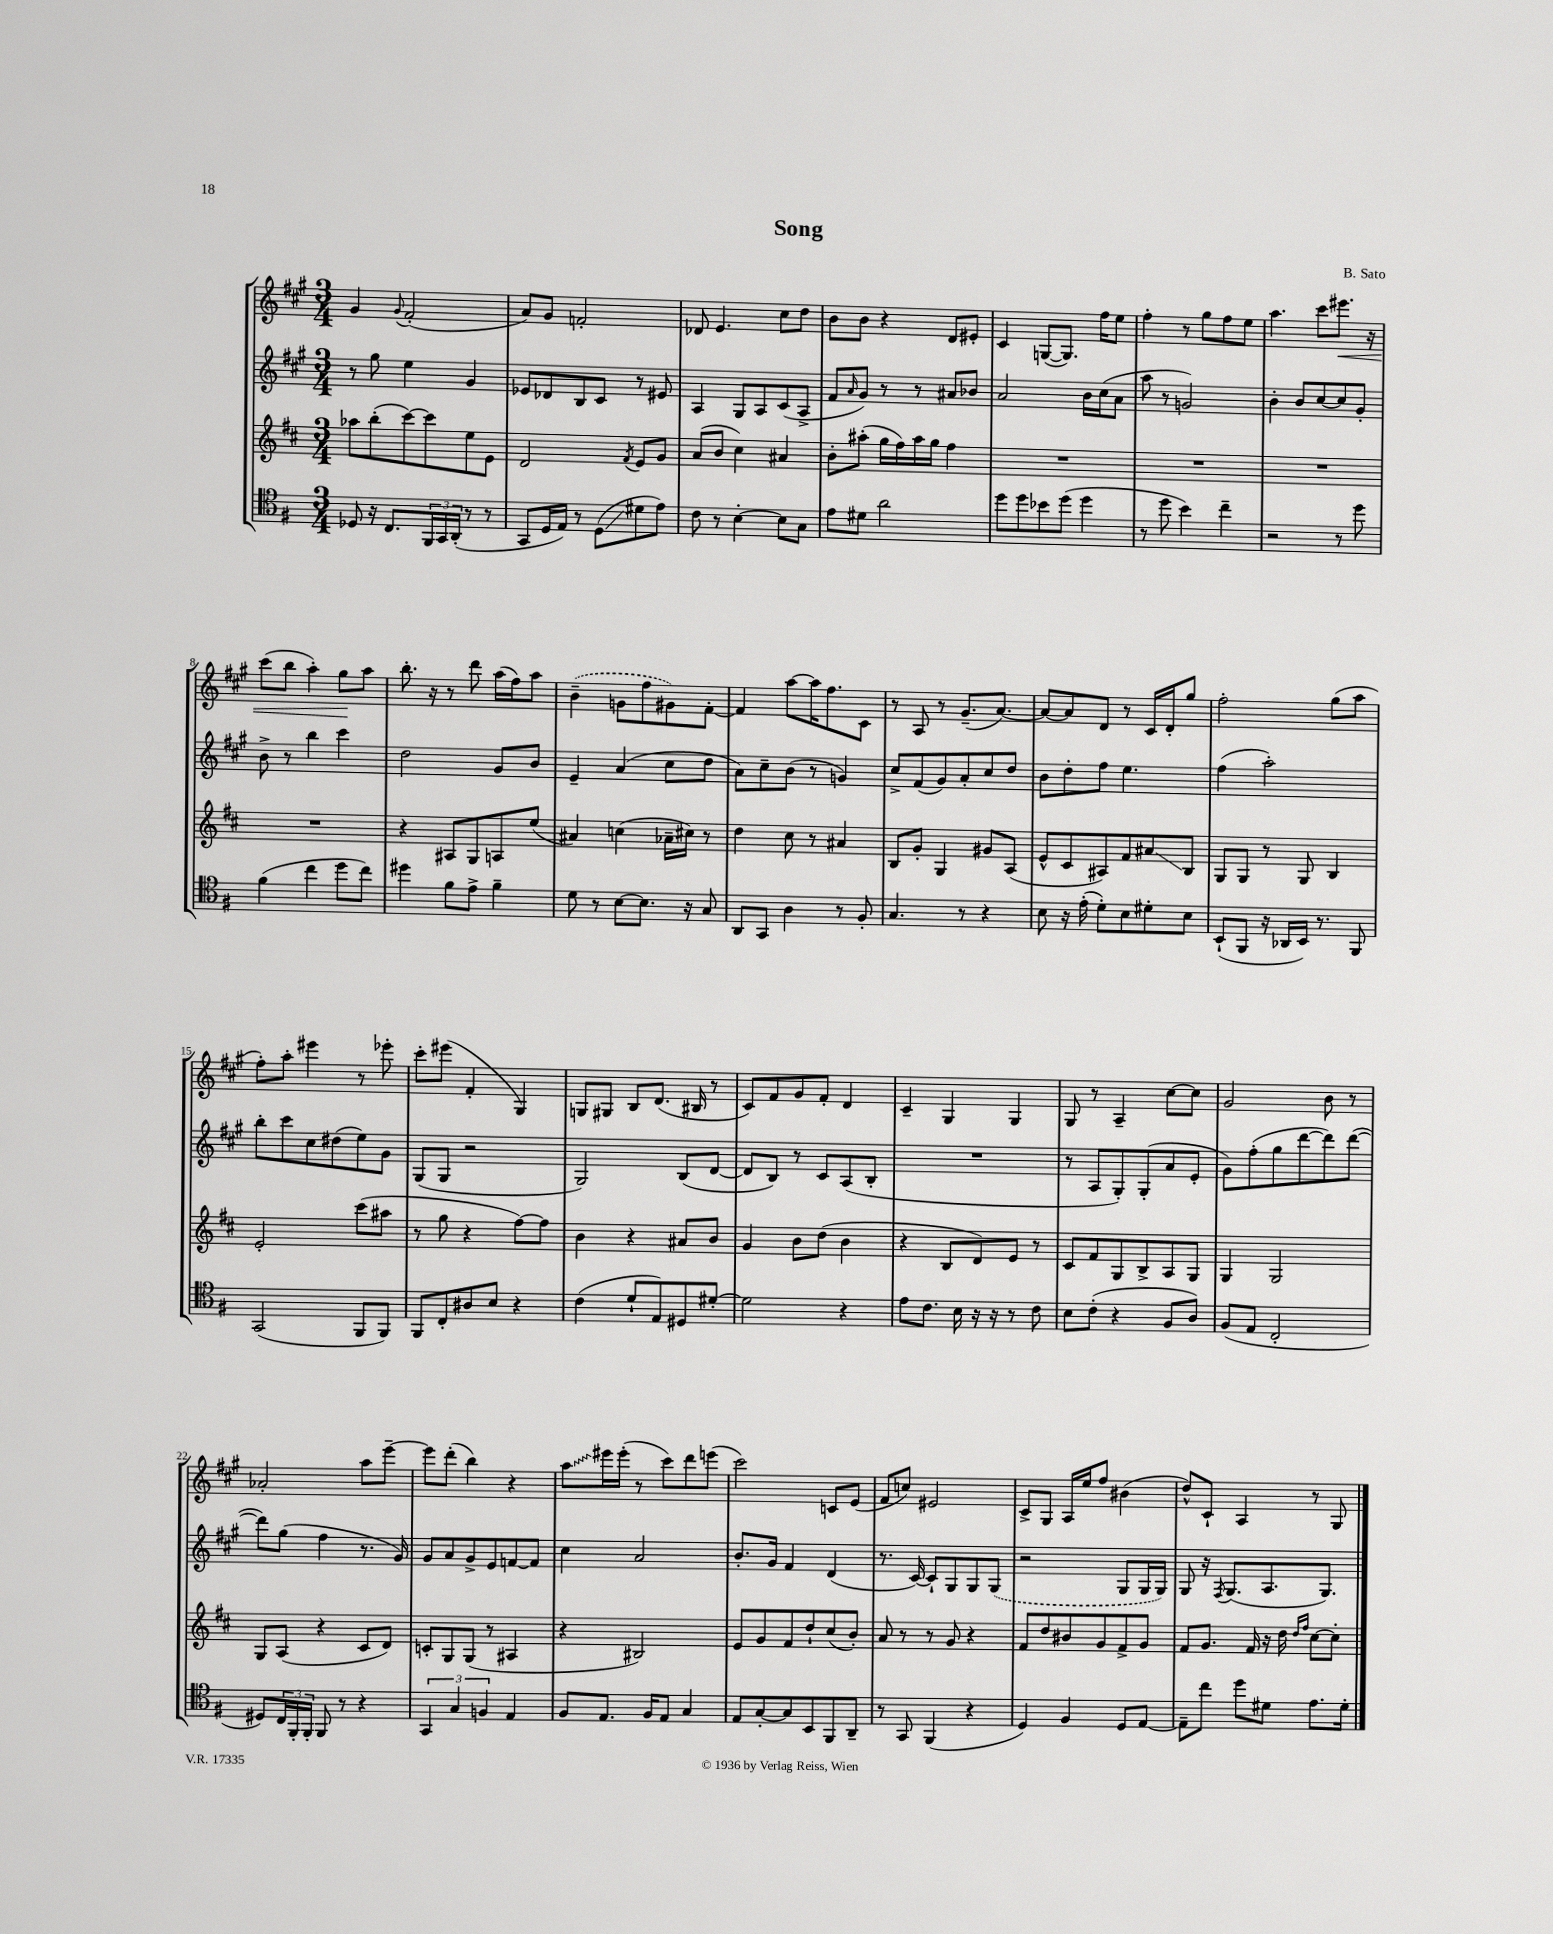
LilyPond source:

\header { title = "Song" composer = "B. Sato" }
<<
\new StaffGroup <<
\new Staff = "s0" {
    \clef treble \key a \major \numericTimeSignature \time 3/4
    gis'4 \appoggiatura { gis'8 } fis'2-.( |
    a'8) gis'8 f'2-. |
    des'8 e'4. cis''8 d''8 |
    b'8 b'8 r4 d'8 eis'8-. |
    cis'4 g8~( g8.) fis''16 e''8 |
    fis''4-. r8 gis''8 fis''8 e''8 |
    a''4. cis'''8 eis'''8.\< r16 |
    cis'''8( b''8 a''4-.) gis''8\! a''8 |
    b''8.-. r16 r8 d'''8 a''16( fis''16) a''8 |
    \once \slurDashed b'4--( g'8 fis''8 gis'8) fis'8~-. |
    fis'4 a''8~ a''16 fis''8. cis'8 |
    r8 a8 r8 gis'8.--( a'8.~) |
    a'8~ a'8 d'8 r8 cis'16 d'16-. gis''8 |
    fis''2-. gis''8( a''8 |
    fis''8-.) a''8-. eis'''4 r8 ees'''8-. |
    cis'''8-. eis'''8( fis'4-. gis4) |
    g8 gis8 b8 d'8.( bis16 r8 |
    cis'8) fis'8 gis'8 fis'8-. d'4 |
    cis'4-- gis4 gis4 |
    gis8 r8 a4-- cis''8~ cis''8 |
    gis'2 b'8 r8 |
    aes'2-. a''8 e'''8~-- |
    e'''8 d'''8-.( b''4) r4 |
    \once \override Glissando.style = #'zigzag a''8\glissando eis'''16 eis'''16-.( r8 cis'''8) d'''8 e'''8( |
    cis'''2) c'8 e'8( |
    fis'8 c''8) eis'2 |
    cis'8-> gis8 a16 e''16 fis''8 bis'4( |
    d''8-^) cis'8-! a4 r8 gis8 \bar "|." |
}
\new Staff = "s1" {
    \clef treble \key a \major \numericTimeSignature \time 3/4
    r8 gis''8 e''4 gis'4 |
    ees'8 des'8 b8 cis'8 r8 eis'8 |
    a4 gis8 a8 cis'8( a8-> |
    fis'8 \grace { a'16 } gis'8) r8 r8 ais'8 bes'8 |
    a'2 b'16 cis''16( a'8 |
    a''8 r8 g'2) |
    b'4-. b'8 cis''8~ cis''8 gis'8-. |
    b'8-> r8 b''4 cis'''4 |
    d''2 gis'8 b'8 |
    e'4-- a'4( cis''8 d''8 |
    a'8) cis''8-- b'8( r8 g'4) |
    cis''8-> fis'8( gis'8) a'8-. cis''8 d''8 |
    b'8 d''8-. fis''8 e''4. |
    fis''4( a''2-.) |
    b''8-. cis'''8 cis''8 dis''8( e''8) gis'8 |
    gis8( gis8 r2 |
    gis2) b8( d'8~ |
    d'8 b8) r8 cis'8 a8( b8-. |
    R2. |
    r8 a8 gis8-.) gis8-.( a'8 e'8-. |
    gis'8) fis''8-.( gis''8 d'''8~ d'''8) d'''8~( |
    d'''8) gis''8( fis''4 r8. gis'16) |
    gis'8 a'8 gis'8-> e'8 f'8~ f'8 |
    cis''4 a'2 |
    b'8.-. gis'16 fis'4 d'4( |
    r8. cis'16~) cis'8-! gis8 gis8 \once \slurDashed gis8( |
    r2 gis8 gis16 gis16) |
    gis8 r16 \acciaccatura { fis8 } gis8.( a8. gis8.) \bar "|." |
}
\new Staff = "s2" {
    \clef treble \key d \major \numericTimeSignature \time 3/4
    aes''8 b''8-.( cis'''8~) cis'''8 e''8 e'8 |
    d'2 \acciaccatura { fis'8 } e'8 g'8 |
    a'8( b'8 cis''4) ais'4 |
    b'8-. ais''8-.( g''16 fis''16) ais''16 g''16 fis''4 |
    R2. |
    R2. |
    R2. |
    R2. |
    r4 ais8 g8 a8 e''8( |
    ais'4) c''4( aes'16-- cis''16) r8 |
    d''4 cis''8 r8 ais'4 |
    b8 g'8-. g4 gis'8 a8( |
    e'8-^ cis'8 ais8) fis'8 ais'8\glissando b8 |
    g8 g8 r8 g8 b4 |
    e'2-. cis'''8( ais''8 |
    r8 g''8 r4 fis''8~) fis''8 |
    b'4 r4 ais'8 b'8 |
    g'4 b'8 d''8( b'4 |
    r4 b8 d'8) e'8 r8 |
    cis'8 fis'8 g8 b8-> a8 g8 |
    g4 g2 |
    g8 a8( r4 cis'8 d'8) |
    c'8-. g8 g8( r8 ais4 |
    r4 bis2) |
    e'8 g'8 fis'8 d''8-! cis''8( b'8-.) |
    a'8 r8 r8 g'8 r4 |
    fis'8 d''8 bis'8 g'8 fis'8-> g'8 |
    fis'8 g'8. fis'16 r16 d''16 \grace { d''16 fis''16 } cis''8~ cis''8-. \bar "|." |
}
\new Staff = "s3" {
    \clef tenor \key g \major \numericTimeSignature \time 3/4
    des8 r16 c8. \tuplet 3/2 { fis,16 g,16 a,16-.( } r8 r8 |
    g,8 d16 e16) r8 d8\glissando( dis'8 e'8) |
    c'8 r8 b4~-. b8 g8 |
    e'8 dis'8 a'2 |
    d''8 d''8 bes'8 d''8( d''4 |
    r8 d''8 b'4) c''4-- |
    r2 r8 d''8 |
    fis'4( c''4 d''8 c''8) |
    dis''4 fis'8 e'8-> fis'4-- |
    d'8 r8 b8~ b8. r16 g8 |
    a,8 g,8 a4 r8 fis8-. |
    g4. r8 r4 |
    b8 r16 e'16-.( d'8-.) b8 dis'8-. b8 |
    b,8-!( fis,8 r16 aes,16 b,16) r8. fis,8 |
    g,2( fis,8 fis,8) |
    fis,8 c8-. ais8 b8 r4 |
    c'4( d'8-! e8) dis8 dis'8~-. |
    dis'2 r4 |
    e'8 c'8. b16 r16 r16 r8 c'8 |
    b8 c'8-.( r4 fis8 a8) |
    fis8( e8 c2-. |
    dis8) \tuplet 3/2 { c16 fis,16-. fis,16-. } fis,8 r8 r4 |
    \tuplet 3/2 { g,4 g4 f4 } e4 |
    fis8 e8. fis16 e8 g4 |
    e8 g8~-. g8 b,8 fis,8 a,8-- |
    r8 g,8 fis,4( r4 |
    d4) fis4 d8 e8~ |
    e8-- c''8 d''8 dis'8 e'8. dis'16-. \bar "|." |
}
>>
>>
